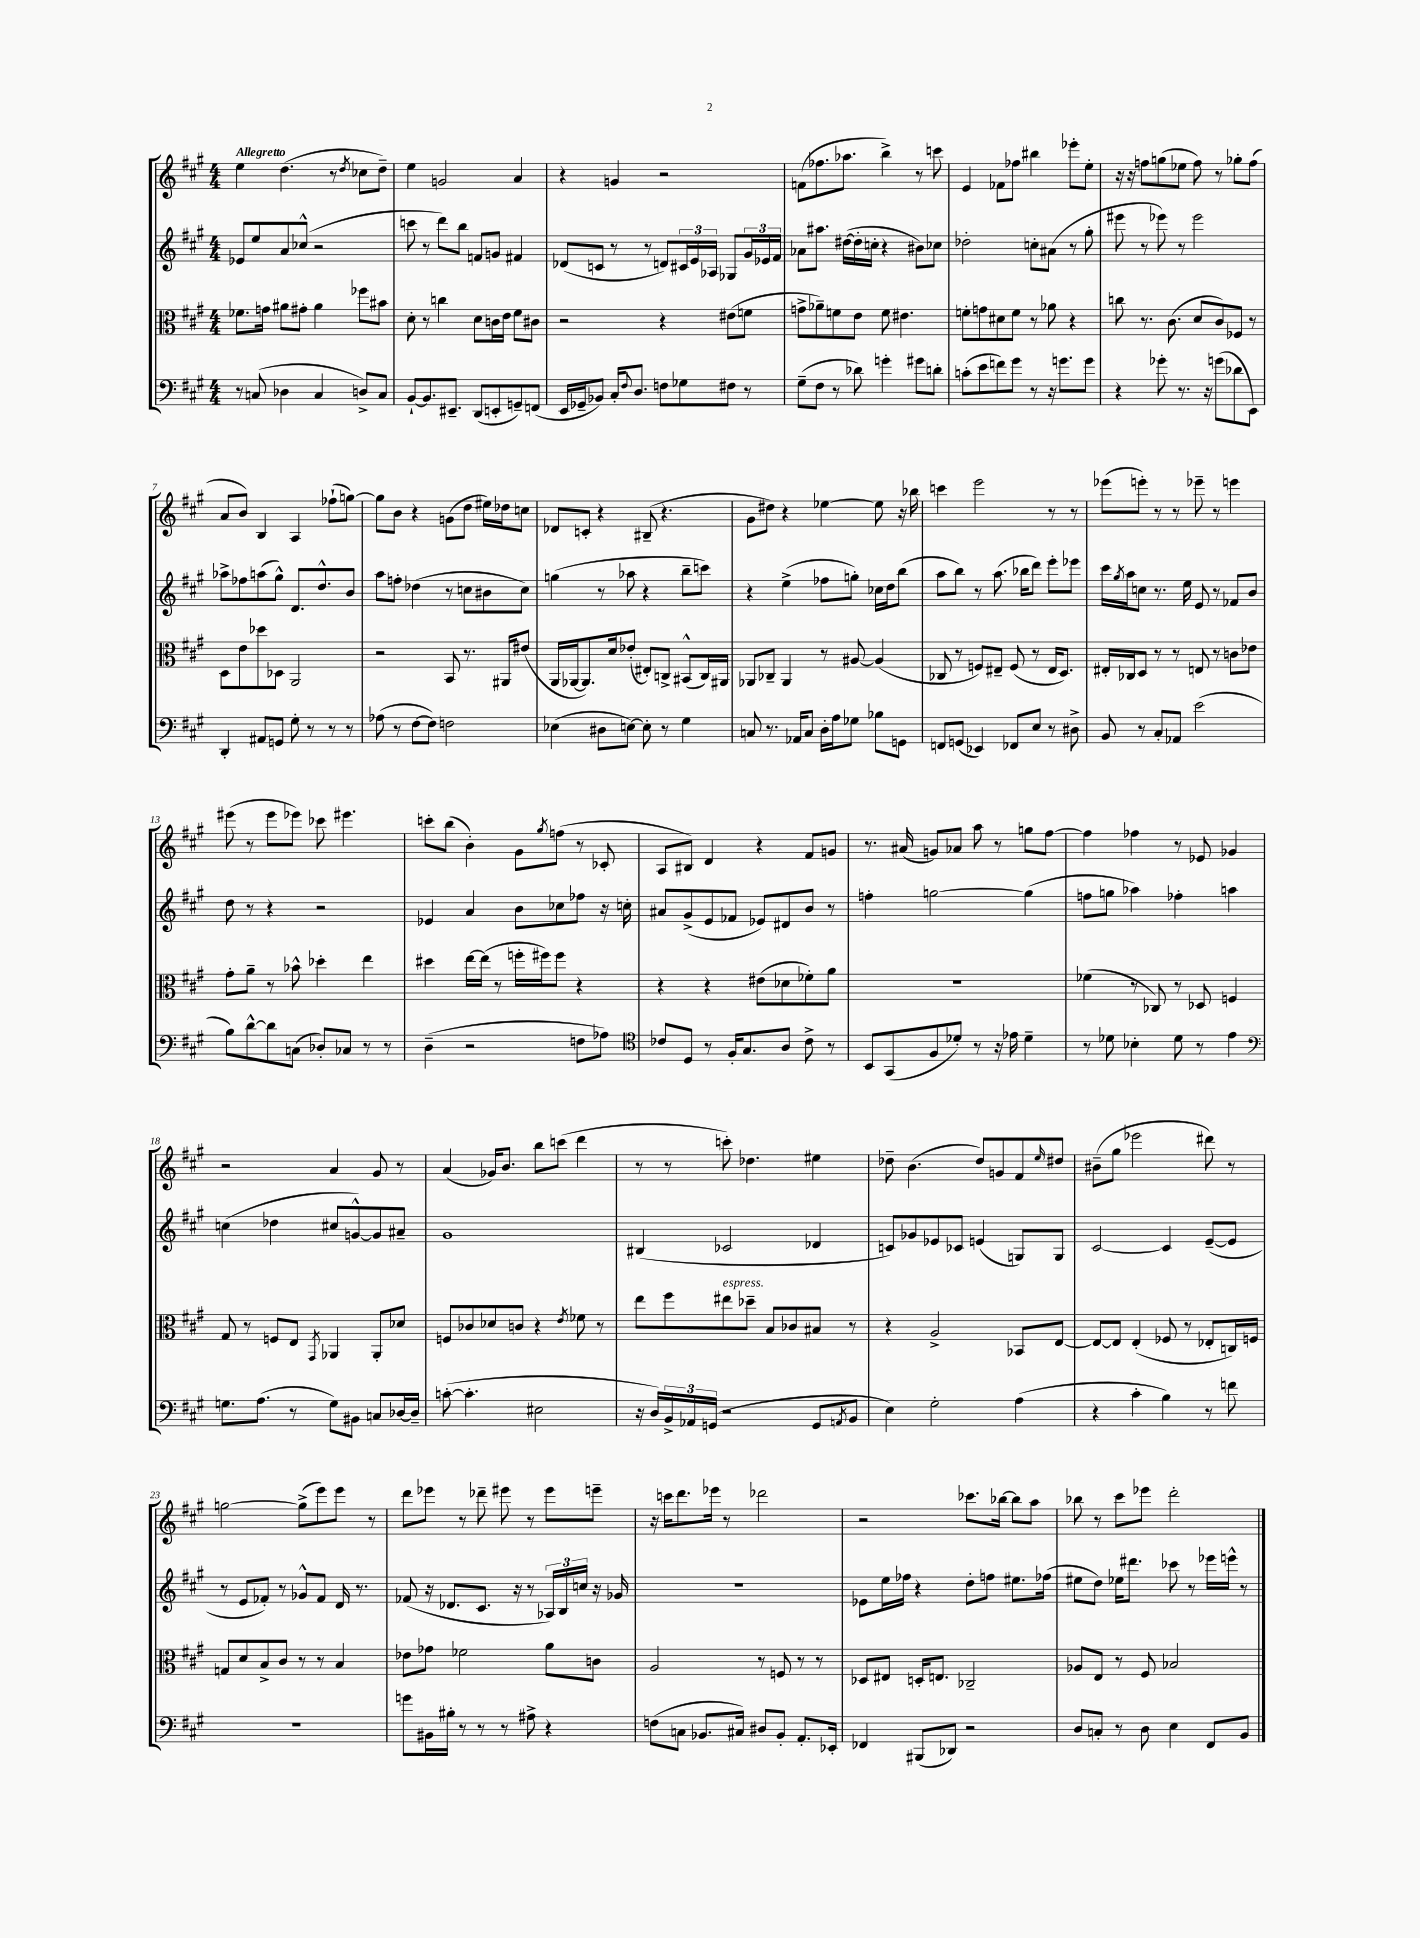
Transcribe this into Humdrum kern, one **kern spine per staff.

**kern	**kern	**kern	**kern
*part4	*part3	*part2	*part1
*staff4	*staff3	*staff2	*staff1
*clefF4	*clefC3	*clefG2	*clefG2
*k[f#c#g#]	*k[f#c#g#]	*k[f#c#g#]	*k[f#c#g#]
*M4/4	*M4/4	*M4/4	*M4/4
=1	=1	=1	=1
!	!	!	!LO:TX:a:B:t=Allegretto
8r	8.f-X\L	8e-X/L	4ee\
(8Cn/	.	8ee/	.
.	16gn\Jk	.	.
4D-X\	8a#X\L	8a/	(4.dd\
.	8g#X'\J	(8cc-X^^/J	.
4C/	4a#\	2r	.
.	.	.	8r
.	.	.	8qdd/
8Dn^/L)	8ff-X\L	.	8cc-X\L
8C/J	8b#X\J	.	8dd~\J)
=2	=2	=2	=2
[8BB`/L	8d'\	8cccn\	4ee\
8.BB/]	8r	8r	.
.	4ccn\	8ddd\L)	2gn/
8.EE#X~/J	.	.	.
.	.	8bb\J	.
(8DD/L	8d\L	8fn/L	.
8EEn'/	16cn\L	8gn/J	.
.	16e\JJ	.	.
8GGn~/)	8f#\L	4f#X/	4a/
(8FFn/J	8c#X\J	.	.
=3	=3	=3	=3
16EE/LL	2r	(8d-X/L	4r
16GG-X~/J	.	.	.
8BB-X/J)	.	8cn/J	.
16C#'/KL	.	8r	4gn/
8qqF#/	.	.	.
8.D/J	.	.	.
.	.	8r	.
8Fn\L	4r	8dn/L)	2r
8G-X\	.	24c#X/L	.
.	.	24e/	.
.	.	24A-X/JJ	.
8F#X\J	(8e#X\L	8G-X/L	.
8r	8fn\J	24g#/L	.
.	.	24e-X/	.
.	.	24f#/JJ	.
=4	=4	=4	=4
(8G#~\L	8gn^\L	8a-X\L	(8fn\L
8F#\J	8a-X~\)	8.aa#X\J	8.ff-X\
8r	8fn\	.	.
.	.	([16dd#X\LL	8.aa-X\J
8d-X\)	8e\J	16dd#'\]	.
.	.	16ccn'\JJ	.
4gn'\	8f\	4r	4bb^\)
.	4.e#X\	.	.
8g#X\L	.	8b#X\L)	8r
8dn'\J	.	8cc-X\J	8cccn\
=5	=5	=5	=5
(8cn'\L	8fn'\L	2dd-X'\	4e/
8e\	8gn\	.	.
8fn\)	8d#X\	.	8f-X\L
8g#\J	8f\J	.	8ff-X\J
8r	8r	8ccn'\L	4bb#X\
16r	8a-X\	(8a#X\J	.
8.gn\L	.	.	.
.	4r	8r	8eee-X'\L
8g\J	.	8gg#'\	8ee'\J
=6	=6	=6	=6
4r	8ccn\	8eee#X\	16r
.	.	.	16r
.	8.r	8r	8ffn\L
8g-X'\	.	8eee-X\)	(8ggn\
.	(8.c#\	.	.
8.r	.	8r	8ee-X\J
.	8d/L	2eee-\	8ff\)
16r	.	.	.
(8gn\L	8c#/)	.	8r
8d-X\	8F-X/J	.	8gg-X'\L
8EE\J)	8r	.	(8ff\J
!!LO:LB:g=z
=7	=7	=7	=7
4DD'/	8D\L	8aa-X^\L	8a/L
.	8e\	8ff-X\	8b/J)
8AA#X/L	8dd-X\	(8aan\	4B/
8GGn/J	8D-X\J	8gg#^^\J)	.
8G#'\	2AA/	8.d/L	4A/
8r	.	.	.
.	.	8.dd^^/	.
8r	.	.	(8ff-X`\L
8r	.	8b/J	[8ggn\J)
=8	=8	=8	=8
(8A-X\	2r	8aa\L	8gg\L]
8r	.	8ffn'\J	8b\J
[8F#\L	.	(4dd-X\	4r
8F#\J])	.	.	.
2Fn\	8BB/	8r	(8gn\L
.	8.r	8ccn\L	8dd\J
.	.	8b#X\	16ee#X\LL)
.	16AA#X/KL	.	16dd-X\J
.	(8e#X/J	8cc\J)	8ccn\J
=9	=9	=9	=9
(4E-X\	16AA/LL	(4ggn\	8d-X/L
.	[16AA-X/J	.	.
.	8.AA-/])	.	8cn'/J
8D#X\L	.	8r	4r
.	16d/k	.	.
[8En\J)	(8e-X'/J	8aa-X\	.
8E'\]	8E#X'/L)	4r	(8B#X~/
8r	8Cn^/J	.	4.r
4G#\	(8BB#X^^/L	8bb~\L	.
.	16C/L)	8cccn\J)	.
.	16AA#X/JJ	.	.
=10	=10	=10	=10
8Cn/	8AA-X/L	4r	8g#\L
8.r	8C-X~/J	.	8dd#X\J)
.	4AA-/	(4ee^\	4r
16AA-X/KL	.	.	.
8C/J	.	.	.
16D'\LL	8r	8ff-X\L	[4ee-X\
16A\J	.	.	.
8G-X\J	[8A#X/	8ggn'\J)	.
8B-X\L	(4A#/]	16cc-X\LL	8ee-\]
.	.	16dd\J	.
8GGn\J	.	(8bb\J	16r
.	.	.	16bb-X\
=11	=11	=11	=11
8FFn/L	8C-X/	8aa\L	4cccn\
(8GGn/J	8r	8bb\J)	.
4EE-X/)	8Fn/L)	8r	2eee\
.	8E#X~/J	(8.aa\	.
8FF-X/L	(8F/	.	.
.	.	16bb-X\KL	.
8E/J	8r	8ddd\J)	.
8r	16E#/KL	8eee'\L	8r
.	8.D/J)	.	.
8D#X^\	.	8eee-X\J	8r
=12	=12	=12	=12
8BB/	16E#X'/LL	16ccc#\LL	(8eee-X\L
.	.	8qgg#/	.
.	16C-X/J	16aa\J	.
8r	8D/J	8ccn\J	8eeen'\J)
8C#'/L	8r	8.r	8r
8AA-X/J	8r	.	8r
.	.	16ee\	.
(2e\	8En/	8e/	8eee-X~\
.	8r	8r	8r
.	8cn\L	8f-X/L	4eeen\
.	8e-X\J	8b/J	.
!!LO:LB:g=z
=13	=13	=13	=13
8B\L)	8g#'\L	8dd\	(8eee#X\
[8d^^\	8a~\J	8r	8r
8d\]	8r	4r	8eee#\L
(8Cn\J	8b-X^^\	.	8eee-X\J)
8D-X'/L)	4dd-X'\	2r	8ccc-X\
8C-X/J	.	.	4.eee#X\
8r	4ee\	.	.
8r	.	.	.
=14	=14	=14	=14
(4D~\	4dd#X\	4e-X/	8cccn'\L
.	.	.	(8bb\J
2r	[16ee\LL	4a/	4b'\)
.	(16ee\JJ]	.	.
.	8r	.	.
.	16ffn'\LL	8b\L	8g#\L
.	16ff#X\J)	.	.
.	.	.	8qgg#/
.	8ff#\J	8cc-X\	(8ffn\J
8Fn\L	4r	8ff-X\J	8r
8A-X\J)	.	16r	8c-X'/
.	.	16ccn'\	.
=15	=15	=15	=15
*clefC4	*	*	*
8c-X/L	4r	8a#X/L	8A/L
8D/J	.	(8g#^/	8B#X/J)
8r	4r	8e/	4d/
16F#'/KL	.	8f-X/J	.
8.G#/	.	.	.
.	(8e#X\L	8e-X/L)	4r
8A/J	8d-X\	8d#X/	.
8c-^\	8f-X'\)	8b/J	8f#/L
8r	8a\J	8r	8gn/J
=16	=16	=16	=16
8BB/L	1r	4ffn'\	8.r
(8GG#/	.	.	.
.	.	.	(16a#X/
8F#/	.	[2ggn\	8gn/L)
8d-X'/J)	.	.	8a-X/J
8r	.	.	8aa\
16r	.	.	8r
16e-X\	.	.	.
4d-~\	.	(4gg\]	8ggn\L
.	.	.	[8ff#\J
=17	=17	=17	=17
8r	(4f-X\	8ffn\L	4ff#\]
8d-X\	.	8ggn\J	.
4B-X'\	8r	4aa-X\)	4ff-X\
.	8C-X/)	.	.
8d-\	8r	4ff-X'\	8r
8r	8D-X/	.	8e-X/
4e\	4Fn/	4aan\	4g-X/
!!LO:LB:g=z
=18	=18	=18	=18
*clefF4	*	*	*
8.Gn\L	8G#/	(4ccn\	2r
.	8r	.	.
(8.A\J	.	.	.
.	8Fn/L	4dd-X\	.
8r	8E/J	.	.
.	8qGG#/	.	.
8G\L)	4AA-X/	8cc#X/L	4a/
8BB#X\J	.	[8gn^^/)	.
8Cn/L	8AA-'/L	8g/]	8g#/
[16D-X/L	8d-X/J	8a#X~/J	8r
16D-~/JJ]	.	.	.
=19	=19	=19	=19
([8cn'\	8Fn/L	1g#	(4a/
4.c'\]	8c-X/	.	.
.	8d-X/	.	16g-X/KL)
.	.	.	8.b/J
.	8cn/J	.	.
2E#X\	4r	.	8bb\L
.	.	.	(8cccn\J
.	8qe/	.	.
.	8f-X\	.	4ddd\
.	8r	.	.
=20	=20	=20	=20
16r	8ee\L	(4B#X/	8r
16D/LL)	.	.	.
24BB^/	8ff#\	.	8r
24AA-X/	.	.	.
(24GGn/JJ	.	.	.
!	!LO:TX:a:i:t=espress.	!	!
2r	8ee#X\	2c-X/	8cccn'\)
.	8dd-X~\J	.	4.dd-X\
.	8B/L	.	.
.	8c-X/	.	.
8GG/L	8B#X/J	4d-X/	4ee#X\
8qAAn/	.	.	.
8BB/J	8r	.	.
=21	=21	=21	=21
4E\)	4r	8cn/L)	8dd-X~\
.	.	8g-X/	(4.b\
2G#'\	2A^/	8e-X/	.
.	.	8c-X/J	.
.	.	(4en/	8dd-/L)
.	.	.	8gn/
(4A\	8BB-X/L	8Gn/L)	8f#/
.	.	.	16qqee/
.	[8E/J	8G/J	8dd#X/J
=22	=22	=22	=22
4r	8E/L_	[2c#/	(8b#X~\L
.	8E/J]	.	8gg#\J
4c#'\	(4E'/	.	2eee-X\
4B\)	8F-X/	4c#/]	.
.	8r	.	.
8r	8E-X'/L	([8e~/L	8ddd#X\)
8fn\	16Cn/L)	8e/J]	8r
.	16Fn/JJ	.	.
!!LO:LB:g=z
=23	=23	=23	=23
1r	8Gn/L	8r	[2ggn\
.	8d/	8e/L	.
.	8B^/	8f-X'/J)	.
.	8c#/J	8r	.
.	8r	8g-X^^/L	(8gg^\L]
.	8r	8f-/J	8eee\)
.	4B/	16d/	8eee\J
.	.	8.r	.
.	.	.	8r
=24	=24	=24	=24
8gn\L	8e-X\L	(8f-X/	8ddd\L
16BB#X\L	8g-X\J	16r	8eee-X\J
16B#X'\JJ	.	8.d-X/L	.
8r	2f-X\	.	8r
8r	.	8.c#/J	8ddd-X~\
8r	.	.	8eee#X\
.	.	16r	.
8A#X^\	.	8r	8r
4r	8a\L	24A-X/LL)	8eee#\L
.	.	24B/	.
.	.	24ccn/JJ	.
.	8cn\J	16r	8eeen~\J
.	.	16g-X/	.
=25	=25	=25	=25
(8Fn\L	2A/	1r	16r
.	.	.	16cccn\KL
8Cn\J	.	.	8.ddd\
8.BB-X/L	.	.	.
.	.	.	16eee-X\Jk
.	.	.	8r
16C#X/Jk)	.	.	.
8D#X/L	8r	.	2ddd-X\
8BB-'/J	8Fn/	.	.
8.AA'/L	8r	.	.
.	8r	.	.
16EE-X'/Jk	.	.	.
=26	=26	=26	=26
4FF-X/	8D-X/L	8e-X\L	2r
.	8E#X/J	16ee\L	.
.	.	16ff-X\JJ	.
(8BBB#X/L	16Dn'/KL	4r	.
.	8.En/J	.	.
8DD-X/J)	.	.	.
2r	2C-X~/	8dd'\L	8.ccc-X\L
.	.	8ffn\J	.
.	.	.	[16bb-X\Jk
.	.	8.ee#X\L	8bb-\L]
.	.	.	8aa\J
.	.	(16ff-X\Jk	.
=27	=27	=27	=27
8D/L	8A-X/L	8ee#X\L	8bb-X\
8Cn'/J	8E/J	8dd\J)	8r
8r	8r	16ee-X\KL	8ccc#\L
.	.	8.ddd#X\J	.
8D\	8F#/	.	8eee-X\J
4E\	2B-X/	8ccc-X\	2ddd'\
.	.	8r	.
8FF#/L	.	16eee-X\LL	.
.	.	16eeen^^\JJ	.
8BB/J	.	8r	.
==	==	==	==
*-	*-	*-	*-
